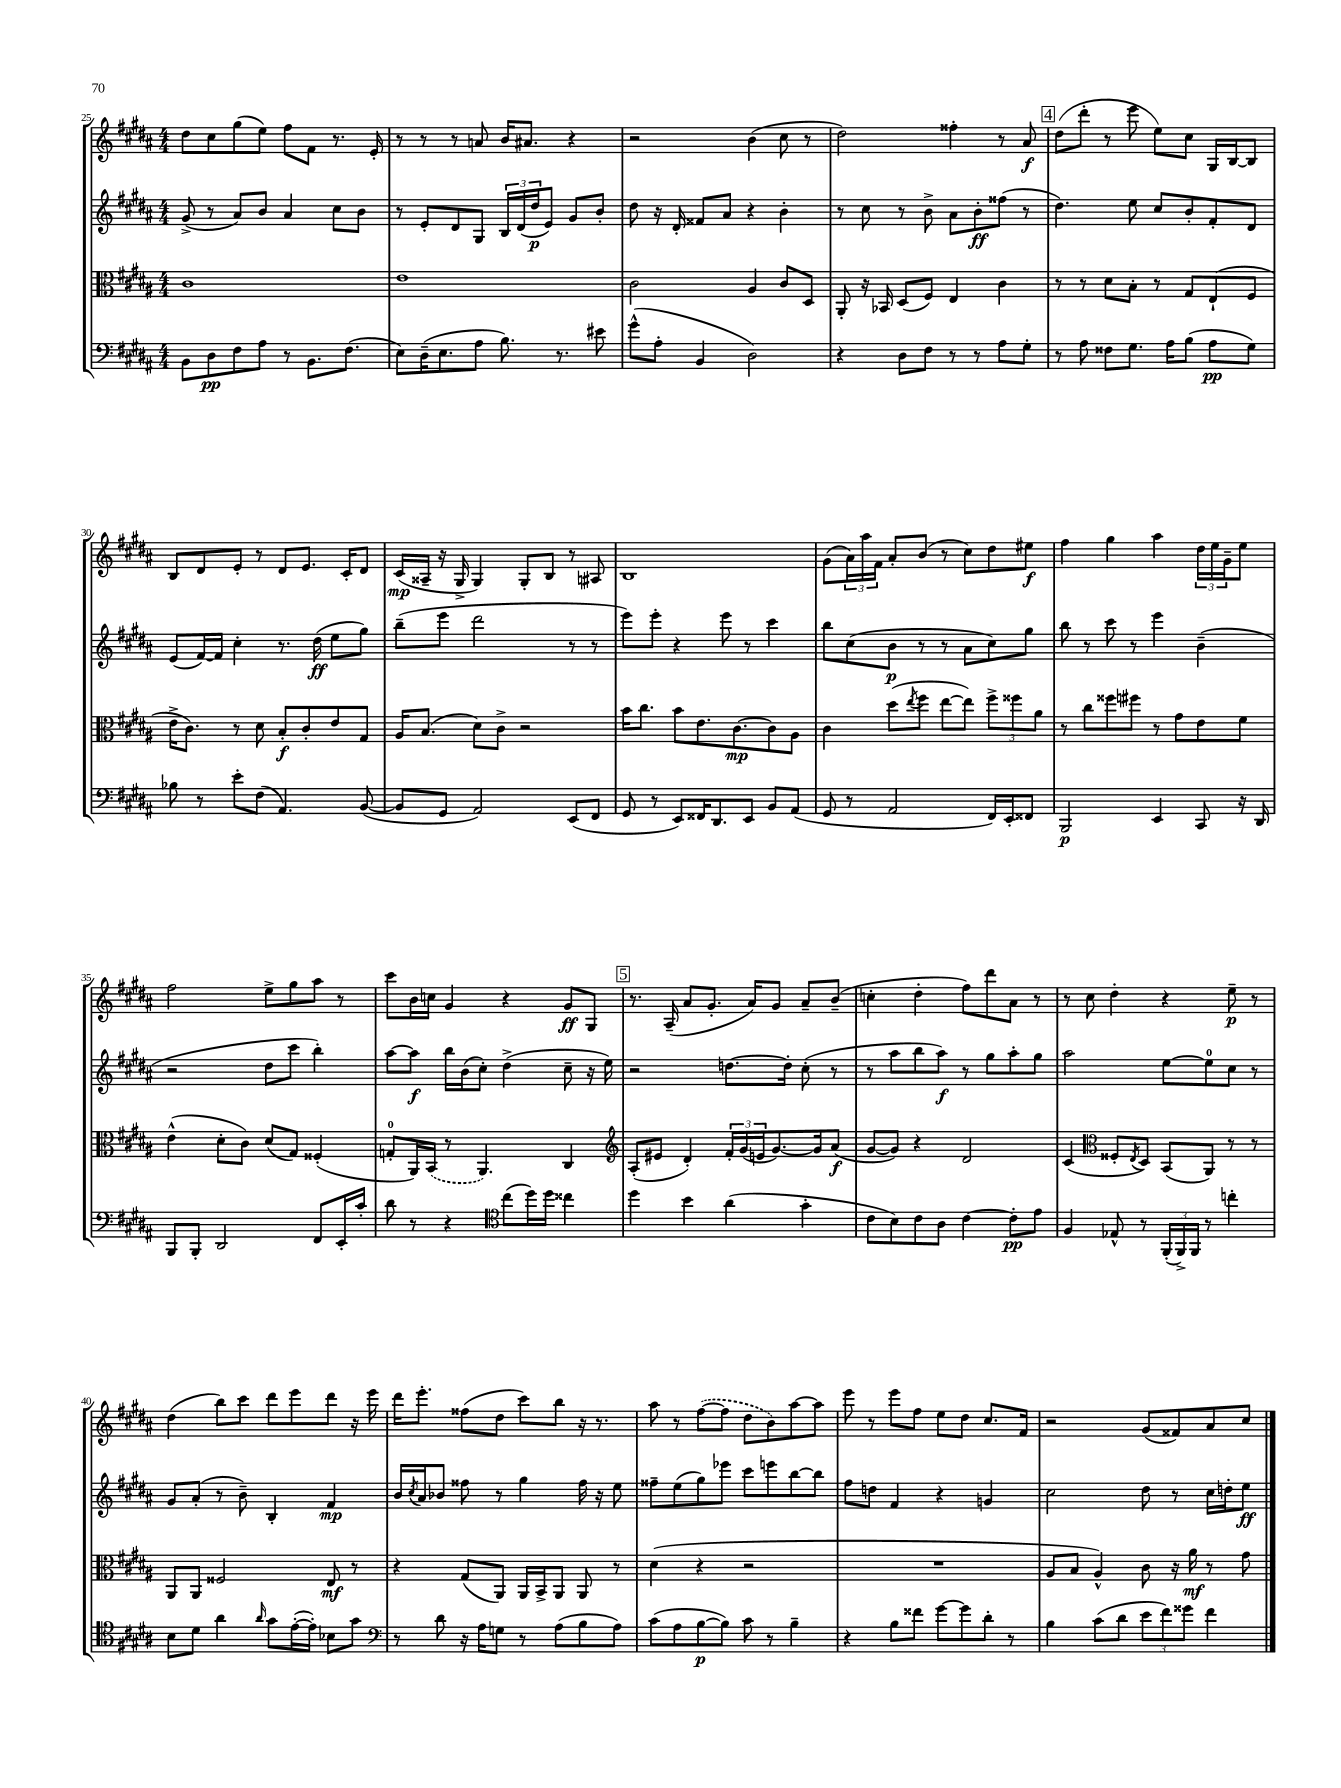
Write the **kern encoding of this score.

**kern	**dynam	**kern	**dynam	**kern	**dynam	**kern	**dynam
*part4	*part4	*part3	*part3	*part2	*part2	*part1	*part1
*staff4	*staff4	*staff3	*staff3	*staff2	*staff2	*staff1	*staff1
*clefF4	*	*clefC3	*	*clefG2	*	*clefG2	*
*k[f#c#g#d#a#]	*	*k[f#c#g#d#a#]	*	*k[f#c#g#d#a#]	*	*k[f#c#g#d#a#]	*
*M4/4	*	*M4/4	*	*M4/4	*	*M4/4	*
=25	=25	=25	=25	=25	=25	=25	=25
8BB\L	.	1c#	.	(8g#^/	.	8dd#\L	.
8D#\	pp	.	.	8r	.	8cc#\	.
8F#\	.	.	.	8a#/L)	.	(8gg#\	.
8A#\J	.	.	.	8b/J	.	8ee\J)	.
8r	.	.	.	4a#/	.	8ff#\L	.
8.BB\L	.	.	.	.	.	8f#\J	.
.	.	.	.	8cc#\L	.	8.r	.
(8.F#\J	.	.	.	.	.	.	.
.	.	.	.	8b\J	.	.	.
.	.	.	.	.	.	16e'/	.
=26	=26	=26	=26	=26	=26	=26	=26
8E\L)	.	1e	.	8r	.	8r	.
(16D#~\K	.	.	.	8e'/L	.	8r	.
8.E\	.	.	.	.	.	.	.
.	.	.	.	8d#/	.	8r	.
8A#\J	.	.	.	8G#/J	.	8an/	.
8.B\)	.	.	.	24B/LL	.	16b/KL	.
.	.	.	.	(24d#/	.	.	.
.	.	.	.	.	.	8.a#X/J	.
.	.	.	.	24dd#/J	p	.	.
.	.	.	.	8e/J)	.	.	.
8.r	.	.	.	.	.	.	.
.	.	.	.	8g#/L	.	4r	.
8e#X\	.	.	.	8b'/J	.	.	.
=27	=27	=27	=27	=27	=27	=27	=27
(8g#^^\L	.	2c#\	.	8dd#\	.	2r	.
8A#'\J	.	.	.	16r	.	.	.
.	.	.	.	16d#'/	.	.	.
4BB/	.	.	.	8f##X/L	.	.	.
.	.	.	.	8a#/J	.	.	.
2D#\)	.	4A#/	.	4r	.	(4b\	.
.	.	8c#/L	.	4b'\	.	8cc#\	.
.	.	8D#/J	.	.	.	8r	.
=28	=28	=28	=28	=28	=28	=28	=28
4r	.	8AA#'/	.	8r	.	2dd#\)	.
.	.	16r	.	8cc#\	.	.	.
.	.	16BB-X/	.	.	.	.	.
8D#\L	.	(8D#/L	.	8r	.	.	.
8F#\J	.	8F#/J)	.	8b^\	.	.	.
8r	.	4E/	.	8a#\L	.	4ff##X'\	.
8r	.	.	.	8b'\	ff	.	.
8A#\L	.	4c#\	.	(8ff##X\J	.	8r	.
8G#'\J	.	.	.	8r	.	8a#/	f
!!LO:REH:place=s1:t=4
=29	=29	=29	=29	=29	=29	=29	=29
8r	.	8r	.	4.dd#\)	.	(8dd#\L	.
8A#\	.	8r	.	.	.	8ddd#'\J	.
8F##X\L	.	8d#\L	.	.	.	8r	.
8.G#\J	.	8B'\J	.	8ee\	.	8eee\	.
.	.	8r	.	8cc#/L	.	8ee\L)	.
16A#\KL	.	.	.	.	.	.	.
(8B\J	.	8G#/L	.	8b'/	.	8cc#\J	.
8A#\L	pp	(8E`/	.	8f#'/	.	16G#/LL	.
.	.	.	.	.	.	[16B/J	.
8G#\J)	.	8F#/J	.	8d#/J	.	8B/J]	.
!!LO:LB:g=z
=30	=30	=30	=30	=30	=30	=30	=30
8B-X\	.	16e^\KL	.	(8e/L	.	8B/L	.
.	.	8.c#\J)	.	.	.	.	.
8r	.	.	.	[16f#/L)	.	8d#/	.
.	.	.	.	16f#/JJ]	.	.	.
8e'\L	.	8r	.	4cc#'\	.	8e'/J	.
(8F#\J	.	8d#\	.	.	.	8r	.
4.AA#/)	.	8B'/L	f	8.r	.	8d#/L	.
.	.	8c#'/	.	.	.	8.e/J	.
.	.	.	.	(16dd#\	ff	.	.
.	.	8e/	.	8ee\L	.	.	.
.	.	.	.	.	.	16c#'/KL	.
([8BB/	.	8G#/J	.	8gg#\J)	.	8d#/J	.
=31	=31	=31	=31	=31	=31	=31	=31
8BB/L]	.	16A#/KL	.	(8bb~\L	.	(16c#/LL	mp
.	.	(8.B/J	.	.	.	16A##X~/JJ	.
8GG#/J	.	.	.	8eee\J	.	16r	.
.	.	.	.	.	.	16G#^/	.
2AA#/)	.	8d#\L)	.	2ddd#\	.	4G#/)	.
.	.	8c#^\J	.	.	.	.	.
.	.	2r	.	.	.	8G#'/L	.
.	.	.	.	.	.	8B/J	.
(8EE/L	.	.	.	8r	.	8r	.
8FF#/J	.	.	.	8r	.	8A#X/	.
=32	=32	=32	=32	=32	=32	=32	=32
8GG#/	.	16b\KL	.	8eee\L)	.	1B	.
.	.	8.cc#\J	.	.	.	.	.
8r	.	.	.	8eee'\J	.	.	.
8EE/L)	.	8b\L	.	4r	.	.	.
16FF##X/K	.	8.e\	.	.	.	.	.
8.DD#/	.	.	.	.	.	.	.
.	.	.	.	8eee\	.	.	.
.	.	[8.c#\	mp	.	.	.	.
8EE/J	.	.	.	8r	.	.	.
8BB/L	.	8c#\]	.	4ccc#\	.	.	.
(8AA#/J	.	8A#\J	.	.	.	.	.
=33	=33	=33	=33	=33	=33	=33	=33
8GG#/	.	4c#\	.	8bb\L	.	(8g#\L	.
8r	.	.	.	(8cc#\	.	24a#\L)	.
.	.	.	.	.	.	24aa#\	.
.	.	.	.	.	.	24f#\JJ	.
2AA#/	.	(8dd#\L	.	8b\J	p	8a#'/L	.
.	.	8qee/	.	.	.	.	.
.	.	8ff#\J	.	8r	.	(8b/J	.
.	.	[8ee\L	.	8r	.	8r	.
.	.	8ee\J])	.	8a#\L	.	8cc#\L)	.
16FF#/LL)	.	12ff#^\L	.	8cc#\)	.	8dd#\	.
16EE'/J	.	.	.	.	.	.	.
.	.	12ff##X\	.	.	.	.	.
8FF##X/J	.	.	.	8gg#\J	.	8ee#X\J	f
.	.	12a#\J	.	.	.	.	.
=34	=34	=34	=34	=34	=34	=34	=34
2BBB/	p	8r	.	8bb\	.	4ff#\	.
.	.	8cc#\L	.	8r	.	.	.
.	.	8ff##X\	.	8ccc#\	.	4gg#\	.
.	.	8ff#X\J	.	8r	.	.	.
4EE/	.	8r	.	4eee\	.	4aa#\	.
.	.	8g#\L	.	.	.	.	.
8CC#/	.	8e\	.	(4b~\	.	24dd#\LL	.
.	.	.	.	.	.	24ee\	.
.	.	.	.	.	.	24g#~\J	.
16r	.	8f#\J	.	.	.	8ee\J	.
16DD#/	.	.	.	.	.	.	.
!!LO:LB:g=z
=35	=35	=35	=35	=35	=35	=35	=35
8BBB/L	.	(4e^^\	.	2r	.	2ff#\	.
8BBB'/J	.	.	.	.	.	.	.
2DD#/	.	8d#'\L	.	.	.	.	.
.	.	8c#\J)	.	.	.	.	.
.	.	(8d#/L	.	8dd#\L	.	8ee^\L	.
.	.	8G#/J)	.	8ccc#\J	.	8gg#\	.
8FF#/L	.	(4F##X'/	.	4bb'\)	.	8aa#\J	.
16EE'/L	.	.	.	.	.	8r	.
16c#'/JJ	.	.	.	.	.	.	.
=36	=36	=36	=36	=36	=36	=36	=36
8d#\	.	8Gn'/L	.	[8aa#\L	.	8ccc#\L	.
8r	.	16AA#/L)	.	8aa#\J]	f	16b\L	.
.	.	(16BB/JJ	.	.	.	16ccn\JJ	.
4r	.	8r	.	16bb\LL	.	4g#/	.
.	.	.	.	(16b\J	.	.	.
.	.	4.AA#/)	.	8cc#'\J)	.	.	.
*clefC4	*	*	*	*	*	*	*
(8cc#\L	.	.	.	(4dd#^\	.	4r	.
16dd#\L)	.	.	.	.	.	.	.
16dd#\JJ	.	.	.	.	.	.	.
4cc##X\	.	4C#/	.	8cc#~\	.	8g#/L	ff
.	.	.	.	16r	.	8G#/J	.
.	.	.	.	16ee\)	.	.	.
!!LO:REH:place=s1:t=5
=37	=37	=37	=37	=37	=37	=37	=37
*	*	*clefG2	*	*	*	*	*
4dd#\	.	(8A#'/L	.	2r	.	8.r	.
.	.	8e#X/J	.	.	.	.	.
.	.	.	.	.	.	(16A#~/	.
4b\	.	4d#'/)	.	.	.	8a#/L	.
.	.	.	.	.	.	8.g#'/J	.
(4a#\	.	24f#'/LL	.	[8.ddn\L	.	.	.
.	.	(24g#/	.	.	.	.	.
.	.	.	.	.	.	16a#/KL)	.
.	.	24en/J	.	.	.	.	.
.	.	[8.g#/)	.	.	.	8g#/J	.
.	.	.	.	16dd'\Jk]	.	.	.
4g#'\	.	.	.	(8cc#'\	.	8a#~/L	.
.	.	16g#/k]	.	.	.	.	.
.	.	(8a#/J	f	8r	.	(8b~/J	.
=38	=38	=38	=38	=38	=38	=38	=38
8c#\L	.	[8g#/L	.	8r	.	4ccn'\	.
8B\)	.	8g#/J])	.	8aa#\L	.	.	.
8c#\	.	4r	.	8bb\	.	4dd#'\	.
8A#\J	.	.	.	8aa#\J)	f	.	.
[4c#\	.	2d#/	.	8r	.	8ff#\L)	.
.	.	.	.	8gg#\L	.	8ddd#\	.
8c#'\L]	pp	.	.	8aa#'\	.	8a#\J	.
8e\J	.	.	.	8gg#\J	.	8r	.
=39	=39	=39	=39	=39	=39	=39	=39
4F#/	.	(4c#/	.	2aa#\	.	8r	.
.	.	.	.	.	.	8cc#\	.
*	*	*clefC3	*	*	*	*	*
8E-X^^/	.	8F##X'/L	.	.	.	4dd#'\	.
.	.	8qE/	.	.	.	.	.
8r	.	8D#/J)	.	.	.	.	.
(24FF#'/LL	.	(8BB/L	.	[8ee\L	.	4r	.
24FF#^/)	.	.	.	.	.	.	.
24FF#/JJ	.	.	.	.	.	.	.
8r	.	8AA#/J)	.	8ee\]	.	.	.
4ccn'\	.	8r	.	8cc#\J	.	8ee~\	p
.	.	8r	.	8r	.	8r	.
!!LO:LB:g=z
=40	=40	=40	=40	=40	=40	=40	=40
8B\L	.	8AA#/L	.	8g#/L	.	(4dd#\	.
8d#\J	.	8AA#/J	.	(8a#'/J	.	.	.
4a#\	.	2F##X/	.	8r	.	8bb\L)	.
.	.	.	.	8b~\)	.	8ccc#\J	.
16qqa#/	.	.	.	.	.	.	.
8g#\L	.	.	.	4B'/	.	8ddd#\L	.
([16e'\L	.	.	.	.	.	8eee\	.
16e'\JJ])	.	.	.	.	.	.	.
8B-X\L	.	8E/	mf	4f#/	mp	8ddd#\J	.
8g#\J	.	8r	.	.	.	16r	.
.	.	.	.	.	.	16eee\	.
=41	=41	=41	=41	=41	=41	=41	=41
*clefF4	*	*	*	*	*	*	*
8r	.	4r	.	16b/LL	.	16ddd#\KL	.
.	.	.	.	8qcc#/	.	.	.
.	.	.	.	16a#/J	.	8.eee'\J	.
8d#\	.	.	.	8b-X/J	.	.	.
16r	.	(8G#/L	.	8ff##X\	.	(8ff##X\L	.
16A#\KL	.	.	.	.	.	.	.
8Gn\J	.	8AA#/J)	.	8r	.	8dd#\J	.
8r	.	16AA#/LL	.	4gg#\	.	8ccc#\L)	.
.	.	16BB^/J	.	.	.	.	.
(8A#\L	.	8AA#/J	.	.	.	8bb\J	.
8B\	.	8AA#/	.	16ff##\	.	16r	.
.	.	.	.	16r	.	8.r	.
8A#\J)	.	8r	.	8ee\	.	.	.
=42	=42	=42	=42	=42	=42	=42	=42
(8c#\L	.	(4d#\	.	8ff##X~\L	.	8aa#\	.
8A#\	.	.	.	(8ee\	.	8r	.
[8B\	p	4r	.	8gg#\)	.	([8ff#\L	.
8B\J])	.	.	.	8eee-X\J	.	8ff#\J]	.
8c#\	.	2r	.	8ccc#\L	.	8dd#\L	.
8r	.	.	.	8eeen\	.	8b\)	.
4B~\	.	.	.	[8bb\	.	[8aa#\	.
.	.	.	.	8bb\J]	.	8aa#\J]	.
=43	=43	=43	=43	=43	=43	=43	=43
4r	.	1r	.	8ff#\L	.	8eee\	.
.	.	.	.	8ddn\J	.	8r	.
8B\L	.	.	.	4f#/	.	8eee\L	.
8f##X\J	.	.	.	.	.	8ff#\J	.
[8g#\L	.	.	.	4r	.	8ee\L	.
8g#\]	.	.	.	.	.	8dd#\J	.
8d#'\J	.	.	.	4gn/	.	8.cc#/L	.
8r	.	.	.	.	.	.	.
.	.	.	.	.	.	16f#/Jk	.
=44	=44	=44	=44	=44	=44	=44	=44
4B\	.	8A#/L	.	2cc#\	.	2r	.
.	.	8B/J	.	.	.	.	.
(8c#\L	.	4A#^^/)	.	.	.	.	.
8d#\J	.	.	.	.	.	.	.
12e\L	.	8c#\	.	8dd#\	.	(8g#/L	.
12f#\)	.	.	.	.	.	.	.
.	.	16r	.	8r	.	8f##X/)	.
12g##X\J	.	.	.	.	.	.	.
.	.	16a#\	mf	.	.	.	.
4f#\	.	8r	.	16cc#\LL	.	8a#/	.
.	.	.	.	16ddn'\J	.	.	.
.	.	8g#\	.	8ee\J	ff	8cc#/J	.
==	==	==	==	==	==	==	==
*-	*-	*-	*-	*-	*-	*-	*-
